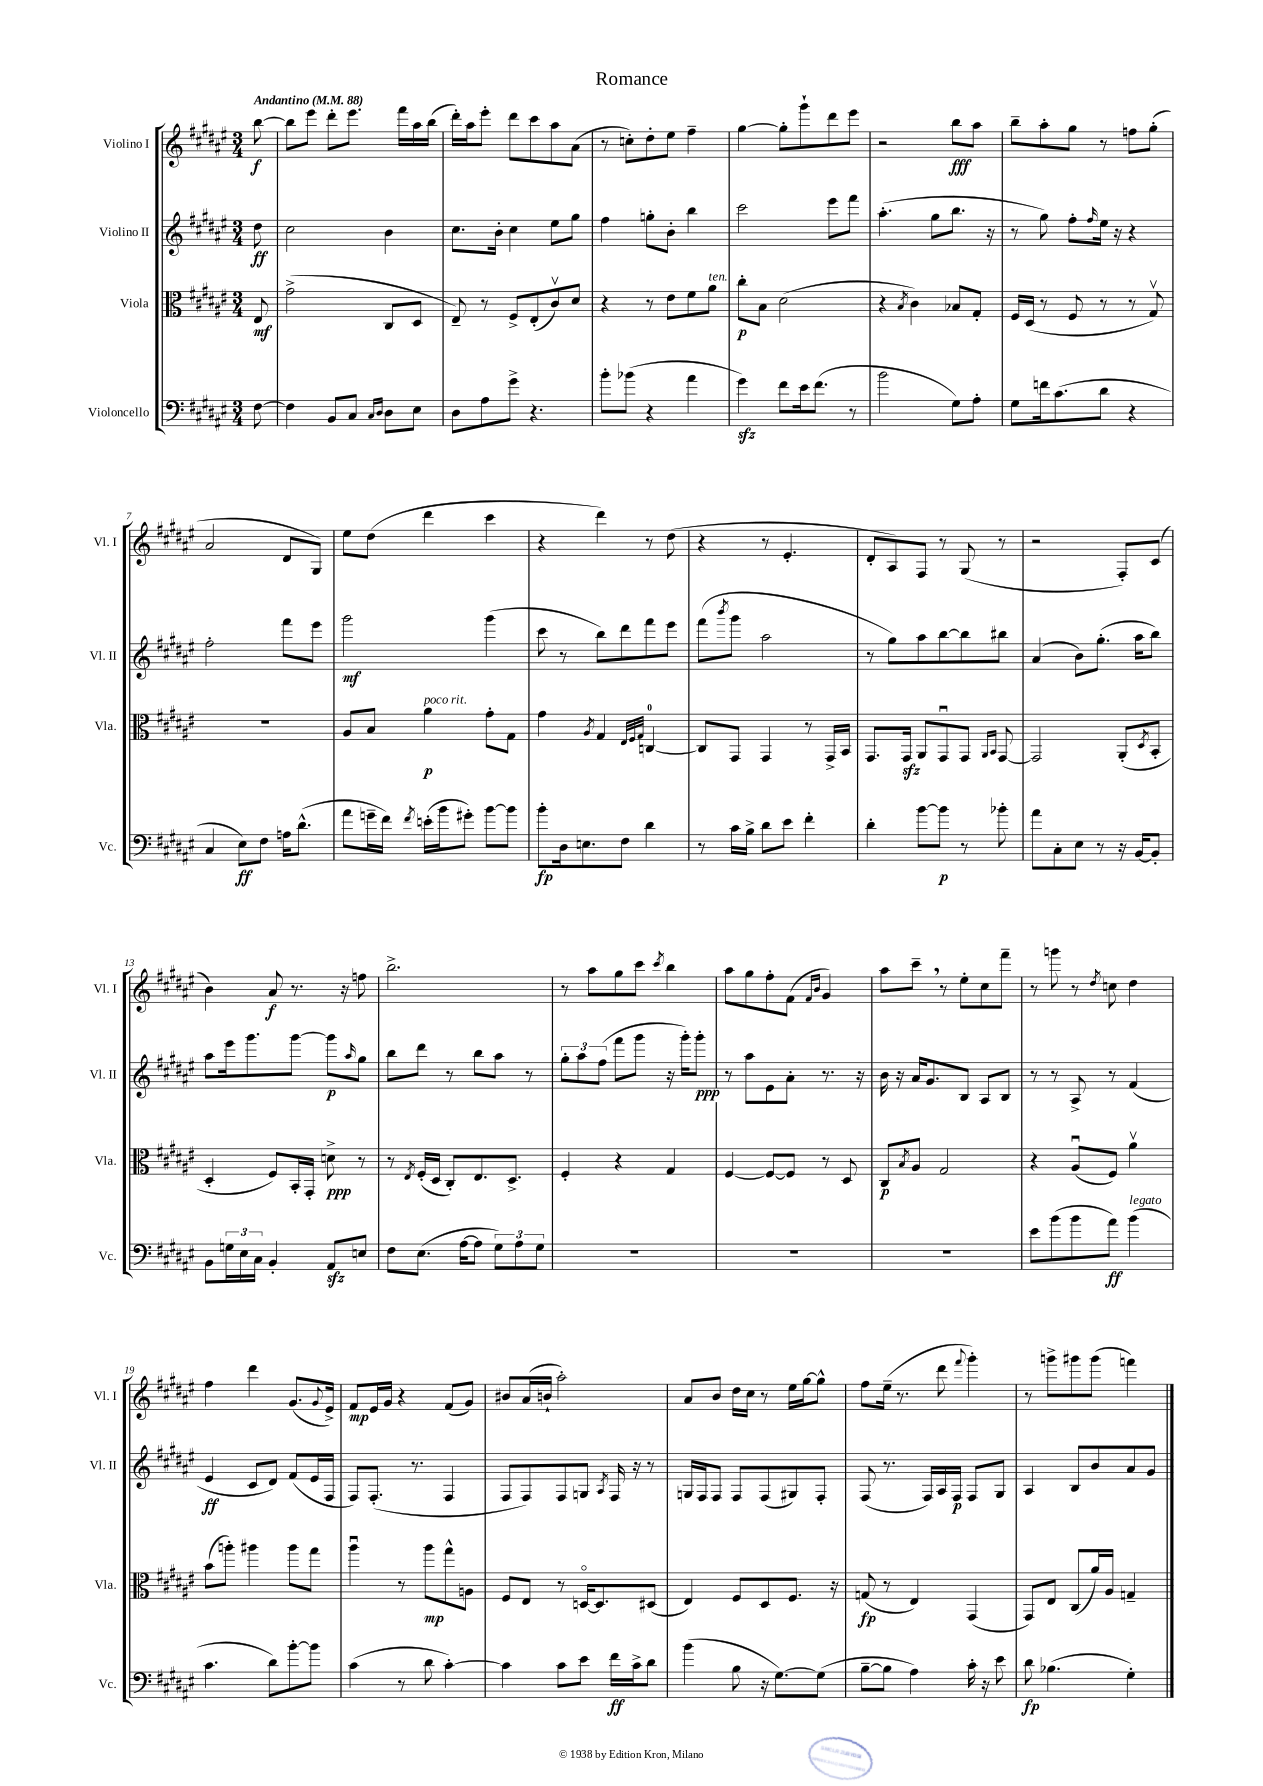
\header { title = "Romance" }
<<
\new StaffGroup <<
\new Staff = "s0" \with { instrumentName = "Violino I" shortInstrumentName = "Vl. I" } {
    \clef treble \key fis \major \numericTimeSignature \time 3/4 \partial 8 \tempo "Andantino" 4 = 88
    b''8~\f |
    b''8 eis'''8 dis'''8-. eis'''8. fis'''16 ais''16 b''16( |
    dis'''16-.) ais''16 eis'''8-. dis'''8 cis'''8 ais''8 ais'8( |
    r8 c''8-.) dis''8-. eis''8 fis''4-- |
    gis''4~ gis''8-. gis'''8-! dis'''8 eis'''8 |
    r2 b''8\fff ais''8 |
    b''8-- ais''8-. gis''8 r8 f''8 gis''8-.( |
    ais'2 dis'8 gis8) |
    eis''8 dis''8( dis'''4 cis'''4 |
    r4 dis'''4) r8 dis''8( |
    r4 r8 eis'4.-. |
    dis'8-. ais8) fis8 r8 gis8( r8 |
    r2 fis8-.) cis'8( |
    b'4) ais'8\f r8. r16 f''8 |
    b''2.-> |
    r8 ais''8 gis''8 cis'''8 \acciaccatura { cis'''8 } b''4 |
    ais''8 gis''8 fis''8-. fis'8( \grace { fis'16 b'16 } gis'4) |
    ais''8 cis'''8-- \breathe r8 eis''8-. cis''8 fis'''8-- |
    r8 g'''8 r8 \acciaccatura { dis''8 } c''8 dis''4 |
    fis''4 dis'''4 gis'8.( \appoggiatura { gis'8 } eis'16->) |
    fis'8\mp eis'16 gis'16 r4 fis'8( gis'8) |
    bis'8 ais'16( b'16-! ais''2-.) |
    ais'8 b'8 dis''16 cis''16 r8 eis''16 gis''16~ gis''8-^ |
    fis''8 eis''16--( r8. dis'''8 \appoggiatura { fis'''8 } gis'''4-.) |
    r8 g'''8-> gis'''8 gis'''8( f'''4) \bar "|." |
}
\new Staff = "s1" \with { instrumentName = "Violino II" shortInstrumentName = "Vl. II" } {
    \clef treble \key fis \major \numericTimeSignature \time 3/4 \partial 8
    dis''8\ff |
    cis''2 b'4 |
    cis''8. b'16-. cis''4 eis''8 gis''8 |
    fis''4 g''8-. b'8-. b''4 |
    cis'''2 eis'''8 fis'''8 |
    ais''4.-.( gis''8 b''8. r16 |
    r8 gis''8) fis''8-. \grace { fis''16 } eis''16 r16 r4 |
    fis''2-. fis'''8 eis'''8 |
    gis'''2\mf gis'''4( |
    cis'''8 r8 b''8) dis'''8 fis'''8 eis'''8 |
    fis'''8( \acciaccatura { b'''8 } gis'''8 ais''2 |
    r8 gis''8) ais''8 b''8~ b''8 bis''8 |
    ais'4( b'8) gis''8.-.( ais''16 b''8) |
    ais''8 eis'''16 gis'''8. gis'''8~ gis'''8\p \grace { ais''16 } gis''8 |
    b''8 dis'''8 r8 b''8 ais''8 r8 |
    \tuplet 3/2 { gis''8-. ais''8 fis''8( } fis'''8 gis'''8 r16 gis'''16-.) gis'''8-.\ppp |
    r8 ais''8 eis'8 ais'8-. r8. r16 |
    b'16 r16 ais'16 gis'8. b8 ais8 b8 |
    r8 r8 ais8-> r8 fis'4( |
    eis'4\ff cis'8 dis'8) fis'8( eis'16 fis16 |
    fis8) fis8.-.( r8. fis4 |
    fis8 fis8) fis8 g8 \acciaccatura { ais8 } fis16 r16 r8 |
    g16 fis16 fis8 fis8 fis8( gis8) fis8-. |
    fis8( r8. fis16) ais16 fis16\p fis8 gis8 |
    ais4 b8 b'8 ais'8 gis'8 \bar "|." |
}
\new Staff = "s2" \with { instrumentName = "Viola" shortInstrumentName = "Vla." } {
    \clef alto \key fis \major \numericTimeSignature \time 3/4 \partial 8
    eis8\mf |
    gis'2->( cis8 dis8 |
    eis8--) r8 fis8-> eis8-.( cis'8\upbow) dis'8 |
    r4 r8 eis'8 fis'8 ais'8^\markup { \italic "ten." } |
    cis''8-.\p b8 dis'2( |
    r4 \acciaccatura { b8 } cis'4) bes8 gis8-. |
    fis16 dis16( r8 fis8 r8 r8 gis8\upbow) |
    R2. |
    ais8 b8 ais'4\p^\markup { \italic "poco rit." } gis'8-. gis8 |
    gis'4 \acciaccatura { ais8 } gis4 \grace { eis32 fis32 gis32 } c4-0~ |
    c8 gis,8 gis,4 r8 gis,16-> b,16 |
    gis,8. gis,16\sfz ais,8 gis,8\downbow gis,8 \grace { ais,16 b,16 } gis,8~ |
    gis,2 ais,8-.( \acciaccatura { dis8 } b,8-. |
    dis4-. fis8) b,16-. gis,16-. d'8->\ppp r8 |
    r8 \acciaccatura { eis8 } fis16-.( dis16 cis8-.) eis8. dis8.-> |
    fis4-. r4 gis4 |
    fis4~ fis8~ fis8 r8 dis8 |
    cis8\p \acciaccatura { b8 } ais8 gis2 |
    r4 ais8\downbow( fis8) ais'4\upbow |
    b'8( a''8-.) ais''4 ais''8 gis''8 |
    ais''4\downbow r8 ais''8\mp gis''8-^ a8 |
    fis8 eis8 r8 d16~\flageolet d8. dis8( |
    eis4) fis8 dis8 fis8. r16 |
    g8\fp( r8 eis4) gis,4( |
    gis,8) eis8 cis8( ais'16) ais16 g4-- \bar "|." |
}
\new Staff = "s3" \with { instrumentName = "Violoncello" shortInstrumentName = "Vc." } {
    \clef bass \key fis \major \numericTimeSignature \time 3/4 \partial 8
    fis8~ |
    fis4 b,8 cis8 \grace { cis16 dis16 } dis8 eis8 |
    dis8 ais8 gis'8-> r4. |
    b'8-. bes'8( r4 ais'4 |
    gis'4\sfz) fis'8 eis'16 fis'8.( r8 |
    b'2 gis8) ais8-. |
    gis8 f'16 cis'8.( dis'8 r4 |
    cis4 eis8\ff) fis8 a16 dis'8.-^( |
    ais'8 g'16-- fis'16) \acciaccatura { fis'8 } e'16-.( b'16 gis'8-.) b'8~ b'8 |
    b'8-.\fp dis16 e8. fis8 dis'4 |
    r8 cis'16 b16-> dis'8 eis'8 fis'4-. |
    dis'4-. b'8~ b'8\p r8 bes'8-. |
    ais'8 cis8-. eis8 r8 r16 b,16~ b,8-. |
    b,8 \tuplet 3/2 { g16 eis16 cis16 } b,4-. ais,8\sfz e8 |
    fis8 eis8.( ais16~ ais8 \tuplet 3/2 { gis8) ais8 gis8 } |
    R2. |
    R2. |
    R2. |
    eis'8 b'8( b'8 ais'8\ff) b'4^\markup { \italic "legato" }( |
    cis'4. dis'8) b'8~-. b'8 |
    cis'4( r8 dis'8 cis'4~-.) |
    cis'4 cis'8 eis'8 fis'16\ff cis'16-> dis'8 |
    b'4( b8 r16 gis8.~) gis8( |
    b8~-- b8 ais4) cis'16-. r16 eis'8 |
    dis'8\fp bes4.( gis4-.) \bar "|." |
}
>>
>>
